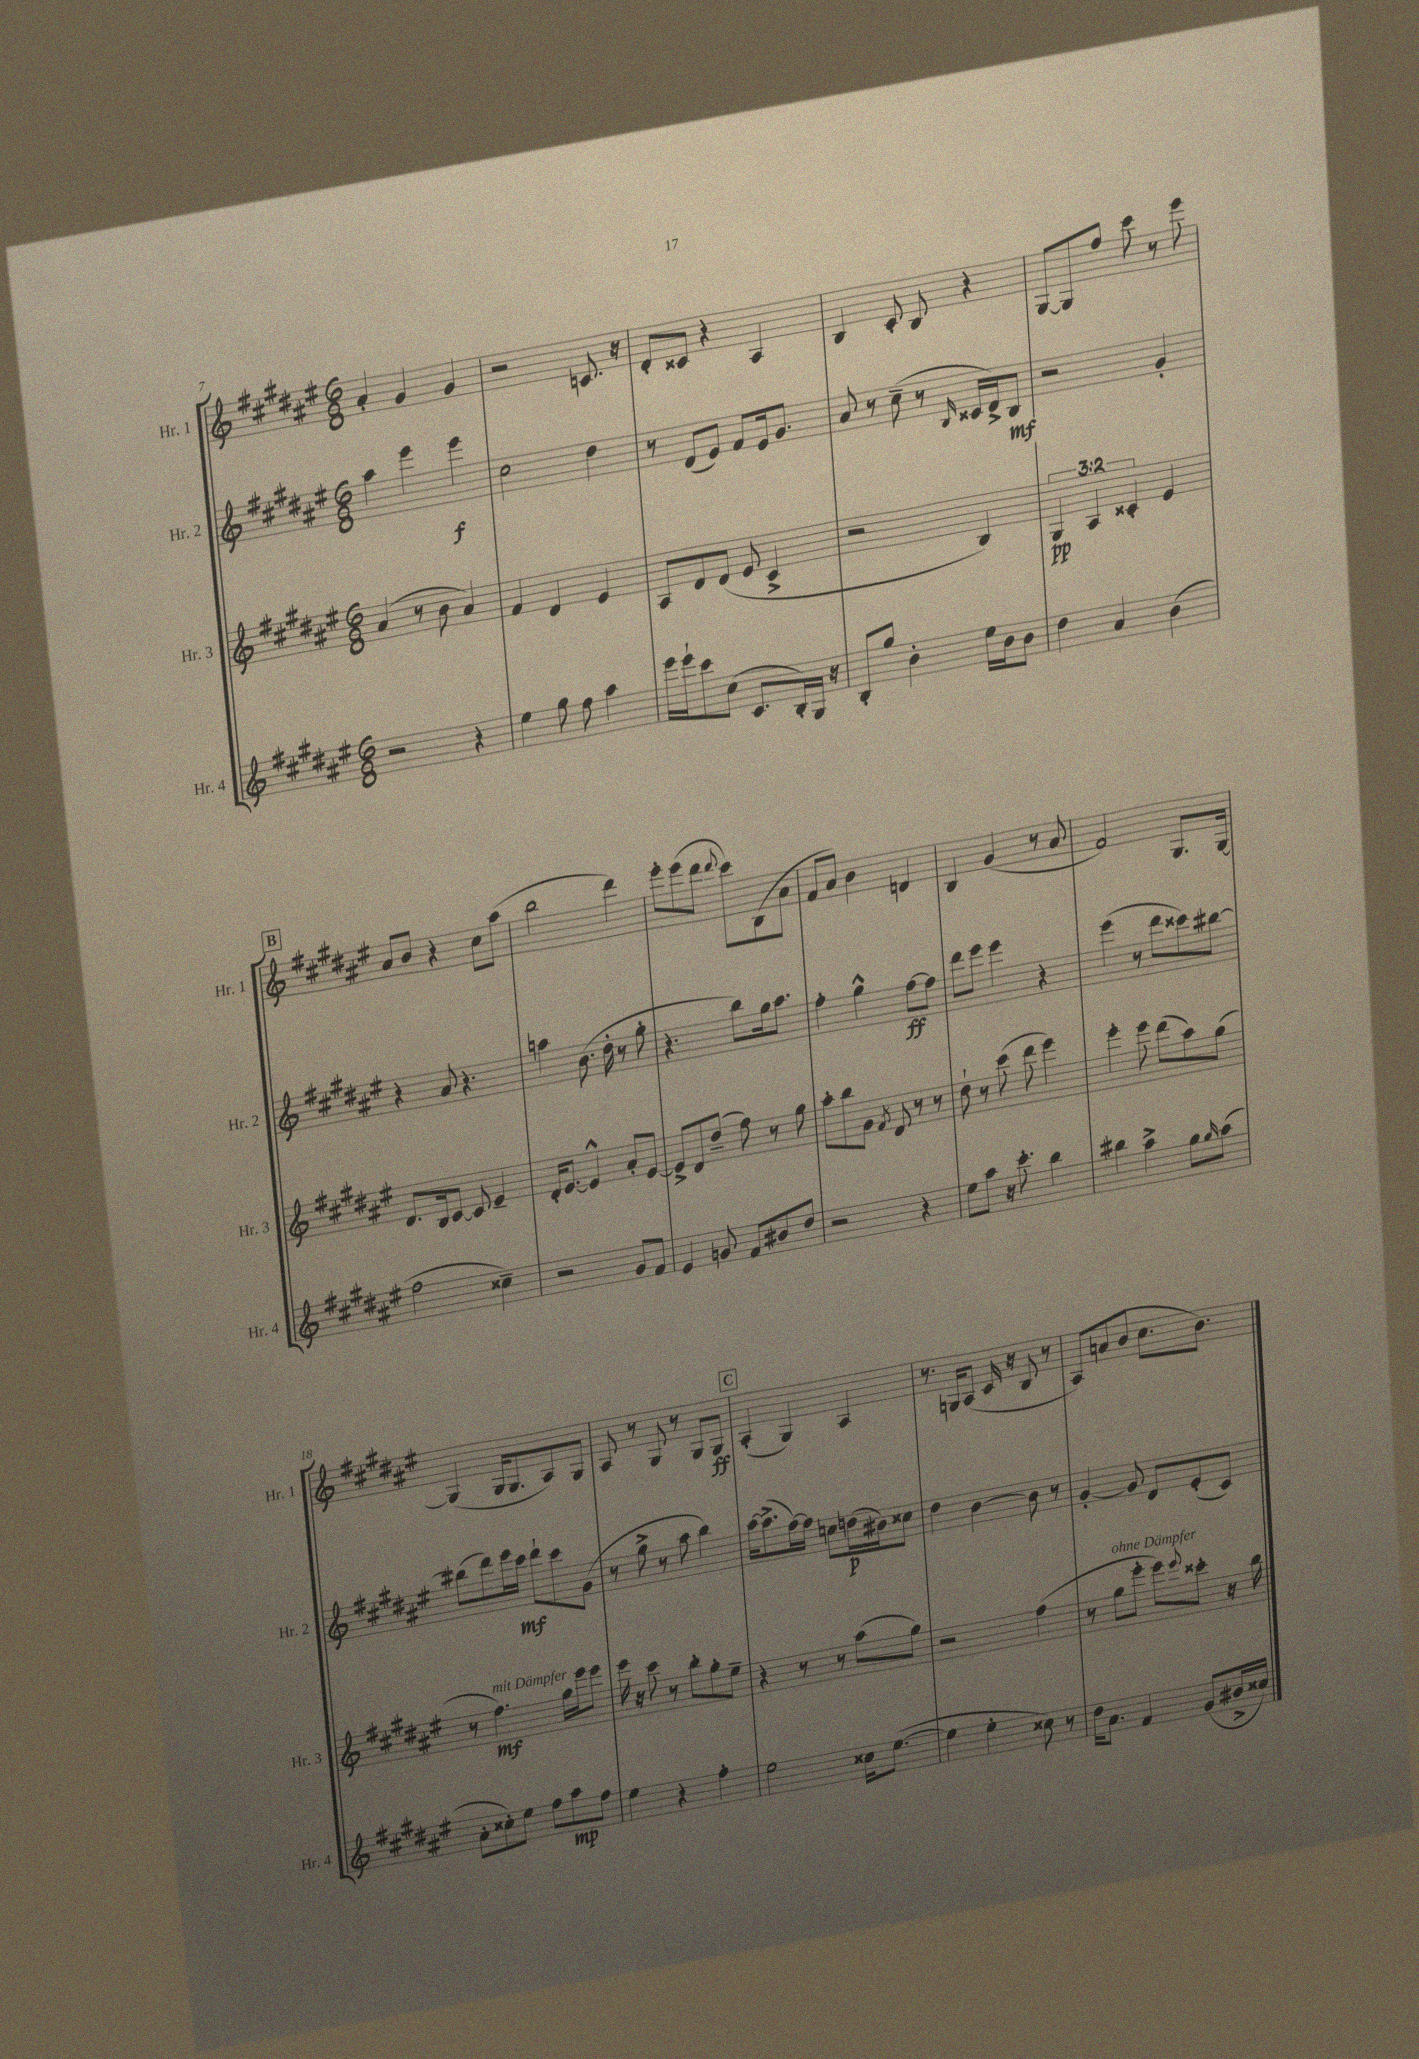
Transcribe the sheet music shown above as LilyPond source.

<<
\new StaffGroup <<
\new Staff = "s0" \with { instrumentName = "Hr. 1" shortInstrumentName = "Hr. 1" } {
    \clef treble \key fis \major \numericTimeSignature \time 6/8
    ais'4-. gis'4 gis'4 |
    r2 c'8. r16 |
    dis'8-. cisis'8 r4 ais4 |
    b4 cis'8-. b8 r4 |
    gis8~ gis8 fis''8 cis'''8 r8 eis'''8 |
    \mark \markup { \box "B" } ais'8 b'8 r4 cis''8 ais''8( |
    b''2 dis'''4) |
    eis'''8-. eis'''8( dis'''8 \appoggiatura { dis'''8 } cis'''8) b8( ais'8 |
    fis'8 ais'8) b'4 d'4 |
    b4 gis'4( r8 ais'8 |
    fis'2) gis8. gis16~ |
    gis4( gis16 gis8. ais8) gis8 |
    ais8 r8 gis8 r8 gis8 gis8\ff |
    \mark \markup { \box "C" } ais4-.( gis4) ais4 |
    r8. g16 ais8( cis'16 r16 b8 r8 |
    ais8) a'8( b'8 cis''8. b'8.) \bar "|." |
}
\new Staff = "s1" \with { instrumentName = "Hr. 2" shortInstrumentName = "Hr. 2" } {
    \clef treble \key fis \major \numericTimeSignature \time 6/8
    ais''4 eis'''4 eis'''4\f |
    cis''2 dis''4 |
    r8 dis'8( eis'8) fis'8 eis'16 gis'8. |
    ais'8 r8 cis''8--( r8 \grace { b16 } cisis'16 dis'16->) b8\mf |
    r2 gis'4-. |
    \mark \markup { \box "B" } r4 ais'8 r4. |
    a''4 b'8.( dis''16-. r8 gis''8-. |
    r4. b''8) gis''16 ais''8. |
    fis''4-. gis''4-^ fis''8~\ff fis''8 |
    dis'''8 eis'''8 eis'''4 r4 |
    eis'''4( r8 dis'''8 cisis'''8) bis''8~ |
    bis''8( dis'''8) eis'''16 cis'''16\mf dis'''8-! cis'''8 gis'8( |
    r8 gis''8-> r8 ais''8 b''4) |
    \mark \markup { \box "C" } ais''16~ ais''8.->( fis''16~) fis''16 c''8 d''16\p( bis'16) cisis''8 |
    dis''4 b'4~ b'8 r8 |
    gis'4~-. gis'8 dis'8 eis'8-.( cis'8) \bar "|." |
}
\new Staff = "s2" \with { instrumentName = "Hr. 3" shortInstrumentName = "Hr. 3" } {
    \clef treble \key fis \major \numericTimeSignature \time 6/8 \override Staff.TupletNumber.text = #tuplet-number::calc-fraction-text
    ais'4( r8 b'8 ais'4) |
    fis'4 dis'4 eis'4 |
    ais8 dis'8 dis'8( eis'8 cis'4-> |
    r2 b4) |
    \tuplet 3/2 { gis4\pp ais4 cisis'4-. } eis'4 |
    \mark \markup { \box "B" } dis'8. b16 cis'8~ cis'8 eis'4-- |
    dis'16-. eis'8.~ eis'4-^ ais'8-. eis'8~ |
    eis'8-> dis'8 dis''8--( fis''8) r8 gis''8 |
    ais''8-. b''8 gis'8 \acciaccatura { fis'8 } dis'8 r8 r8 |
    dis''8-! r8 cis'''8( dis'''8 eis'''4) |
    eis'''4-. eis'''8 dis'''8( ais''8) gis''8( |
    r8 fis''4.\mf^\markup { \italic "mit Dämpfer" }) gis''16 eis'''16 eis'''8 |
    eis'''16 r16 cis'''8 r8 b''8-. gis''8-. eis''8-- |
    \mark \markup { \box "C" } r4 r8 r8 ais''8( gis''8) |
    r2 fis''4( |
    r8 gis''8^\markup { \italic "ohne Dämpfer" } eis'''8-. eis'''8) \appoggiatura { eis'''8 } cisis'''8-. r16 b''16 \bar "|." |
}
\new Staff = "s3" \with { instrumentName = "Hr. 4" shortInstrumentName = "Hr. 4" } {
    \clef treble \key fis \major \numericTimeSignature \time 6/8
    r2 r4 |
    eis''4 gis''8 fis''8 ais''4 |
    eis'''16 eis'''16-! cis'''8 cis''8( cis'8. b16-.) gis16 r16 |
    b8-. gis''8 b'4-. eis''16 b'16 b'8 |
    dis''4 ais'4 b'4( |
    \mark \markup { \box "B" } fis''2 cisis''4--) |
    r2 gis'8 fis'8 |
    eis'4 g'8 fis'8 bis'8 dis''8 |
    r2 r4 |
    eis''8 ais''8 r16 cis'''8.-. b''4 |
    bis''4 ais''4-> gis''8 \grace { gis''16 } ais''8( |
    ais'8-. cisis''8-.) eis''8 fis''8 ais''8\mp fis''8 |
    eis''4 r4 fis''4-. |
    \mark \markup { \box "C" } eis''2 cisis''16 eis''8.~( |
    eis''4 eis''4-. cisis''8) r8 |
    dis''16 ais'8. fis'4 gis'8( bis'16-> cisis''16) \bar "|." |
}
>>
>>
\layout { \context { \Score currentBarNumber = #7 } }
